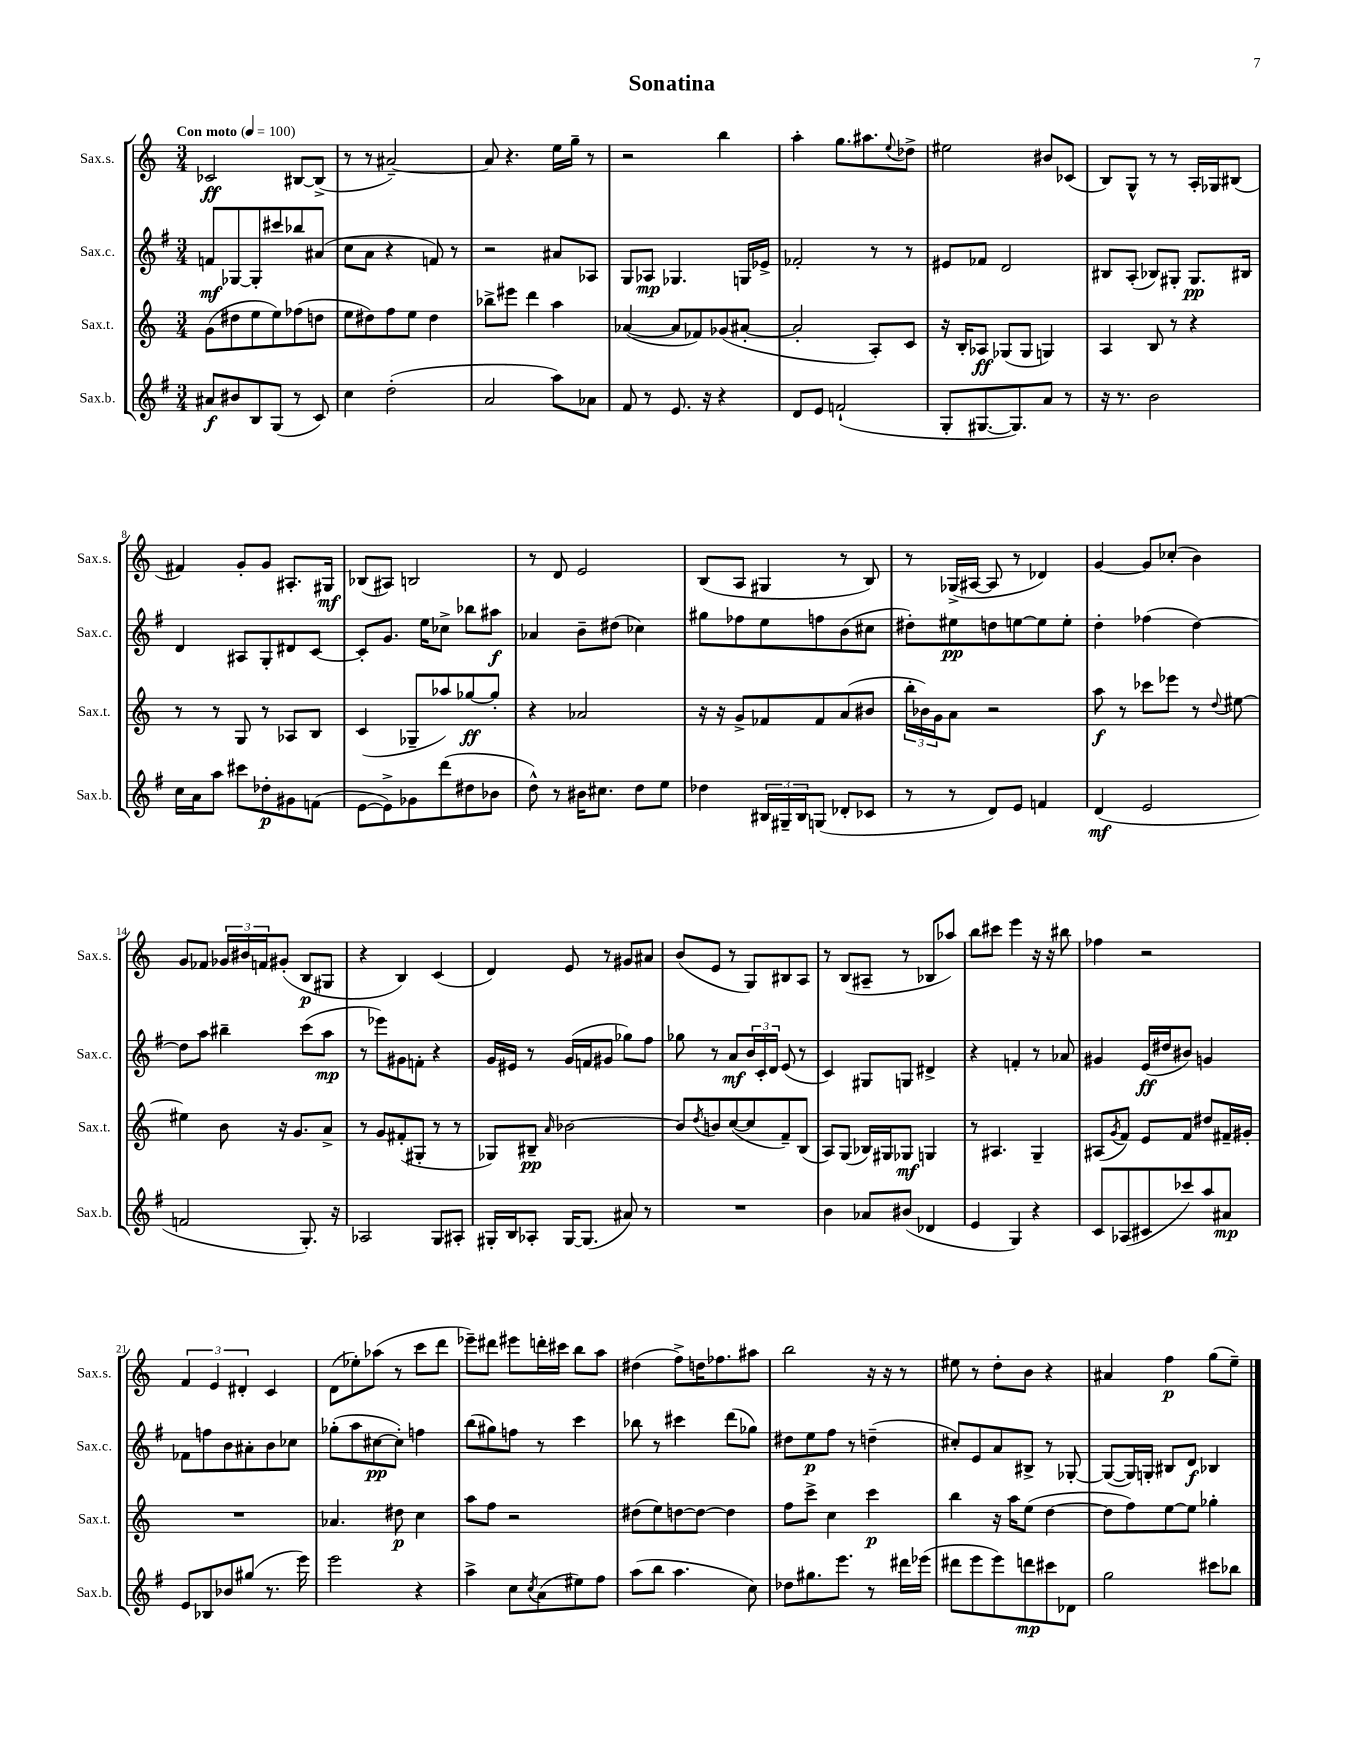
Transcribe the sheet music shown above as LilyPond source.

\header { title = "Sonatina" }
<<
\new StaffGroup <<
\new Staff = "s0" \with { instrumentName = "Sax.s." shortInstrumentName = "Sax.s." } {
    \clef treble \key c \major \numericTimeSignature \time 3/4 \tempo "Con moto" 4 = 100
    ces'2\ff bis8~ bis8->( |
    r8 r8 ais'2~--) |
    ais'8 r4. e''16 g''16-- r8 |
    r2 b''4 |
    a''4-. g''8. ais''8. \appoggiatura { e''8 } des''8-> |
    eis''2 bis'8 ces'8( |
    b8) g8-^ r8 r8 a16-. ges16 bis8( |
    fis'4) g'8-. g'8 ais8.-. gis16\mf |
    bes8( ais8) b2 |
    r8 d'8 e'2 |
    b8( a8 gis4 r8 b8) |
    r8 ges16->( ais16~ ais8 r8 des'4) |
    g'4~ g'8 ces''8-.( b'4) |
    g'8 fes'8 \tuplet 3/2 { ges'16 bis'16 f'16 } gis'8-.( b8\p gis8 |
    r4 b4) c'4( |
    d'4) e'8 r8 gis'8 ais'8 |
    b'8( e'8 r8 g8) bis8 a8 |
    r8 b8( ais8-- r8 bes8 aes''8) |
    b''8 cis'''8 e'''4 r16 r16 bis''8 |
    fes''4 r2 |
    \tuplet 3/2 { f'4 e'4 dis'4-. } c'4 |
    d'8( ees''8-.) aes''8( r8 c'''8 d'''8 |
    ees'''8--) dis'''8 eis'''8 d'''16-. cis'''16 b''8 a''8 |
    dis''4( f''8->) d''16 fes''8. ais''8 |
    b''2 r16 r16 r8 |
    eis''8 r8 d''8-. b'8 r4 |
    ais'4 f''4\p g''8( e''8--) \bar "|." |
}
\new Staff = "s1" \with { instrumentName = "Sax.c." shortInstrumentName = "Sax.c." } {
    \clef treble \key g \major \numericTimeSignature \time 3/4
    f'8\mf ges8~ ges8-. cis'''8 bes''8 ais'8( |
    c''8 a'8 r4 f'8) r8 |
    r2 ais'8 aes8 |
    g8 aes8\mp ges4. g16 ees'16-> |
    fes'2-. r8 r8 |
    eis'8 fes'8 d'2 |
    bis8 a8-.( bes8) gis8-. gis8.\pp bis16 |
    d'4 ais8 g8-. dis'8 c'8~ |
    c'8-. g'8. e''16 ces''8-> bes''8 ais''8\f |
    aes'4 b'8-- dis''8( ces''4) |
    gis''8 fes''8 e''8 f''8 b'8( cis''8 |
    dis''8-.) eis''8\pp d''8 e''8~ e''8 e''8-. |
    d''4-. fes''4( d''4~) |
    d''8 a''8 bis''4-- c'''8( a''8\mp |
    r8 ees'''8) gis'8 f'8-. r4 |
    g'16 eis'16 r8 g'16( f'16 gis'8 ges''8) fis''8 |
    ges''8 r8 a'8\mf \tuplet 3/2 { b'16 c'16-. d'16 } e'8( r8 |
    c'4) gis8 g8 dis'4-> |
    r4 f'4-. r8 aes'8 |
    gis'4 e'16\ff( dis''16 bis'8) g'4 |
    fes'8 f''8 b'8 ais'8-. b'8 ces''8 |
    ges''8-.( a''8 cis''8~\pp cis''8-.) f''4 |
    b''8( gis''8) f''8 r8 c'''4 |
    bes''8 r8 cis'''4 d'''8( ges''8) |
    dis''8 e''8\p fis''8 r8 d''4--( |
    cis''8-.) e'8 a'8 bis8-> r8 ges8~-. |
    ges8~( ges16) g16-. bis8 d'8\f bes4 \bar "|." |
}
\new Staff = "s2" \with { instrumentName = "Sax.t." shortInstrumentName = "Sax.t." } {
    \clef treble \key c \major \numericTimeSignature \time 3/4
    g'8( dis''8 e''8 e''8) fes''8( d''8 |
    e''8 dis''8) f''8 e''8 dis''4 |
    bes''8-> eis'''8 d'''4 a''4 |
    aes'4~( aes'8 fes'8) ges'8( ais'8~-. |
    ais'2-. a8-.) c'8 |
    r16 b16-. aes8\ff ges8( ges8 g4) |
    a4 b8 r8 r4 |
    r8 r8 g8 r8 aes8 b8 |
    c'4( ges8-- aes''8) ges''8~\ff ges''8-. |
    r4 aes'2 |
    r16 r16 g'8-> fes'8 fes'8 a'8( bis'8 |
    \tuplet 3/2 { b''16-. bes'16) g'16 } a'8 r2 |
    a''8\f r8 ces'''8 ees'''8 r8 \appoggiatura { d''8 } eis''8~ |
    eis''4 b'8 r16 g'8. a'8-> |
    r8 g'8 fis'8-.( gis8-. r8 r8 |
    ges8) bis8--\pp \grace { a'16 } bes'2~ |
    bes'8 \acciaccatura { d''8 } b'8 c''8~( c''8 f'8--) b8( |
    a8) g8( bes16) gis16 ges8\mf g4 |
    r8 ais4. g4-- |
    ais8( \acciaccatura { g'8 } f'8) e'8 f'8 dis''8 fis'16-- gis'16-. |
    R2. |
    aes'4. dis''8\p c''4 |
    a''8 f''8 r2 |
    dis''8( e''8) d''8~ d''8~ d''4 |
    f''8 c'''8-> c''4 c'''4\p |
    b''4 r16 a''16 e''8( d''4~ |
    d''8 f''8) e''8~ e''8 ges''4-. \bar "|." |
}
\new Staff = "s3" \with { instrumentName = "Sax.b." shortInstrumentName = "Sax.b." } {
    \clef treble \key g \major \numericTimeSignature \time 3/4
    ais'8\f bis'8 b8 g8( r8 c'8) |
    c''4 d''2-.( |
    a'2 a''8) aes'8 |
    fis'8 r8 e'8. r16 r4 |
    d'8 e'8 f'2-!( |
    g8-. gis8.~ gis8.) a'8 r8 |
    r16 r8. b'2 |
    c''16 a'16 a''8 cis'''8 des''8-.\p gis'8 f'8( |
    e'8~ e'8->) ges'8 d'''8( dis''8 bes'8 |
    d''8-^) r8 bis'16 cis''8. d''8 e''8 |
    des''4 \tuplet 3/2 { bis16 gis16-- bis16 } g8( des'8-. ces'8 |
    r8 r8 d'8) e'8 f'4 |
    d'4\mf( e'2 |
    f'2 g8.-.) r16 |
    aes2 g8 ais8-. |
    gis16-. b16 aes8-. gis16~ gis8.( ais'8) r8 |
    R2. |
    b'4 aes'8 bis'8( des'4 |
    e'4 g4) r4 |
    c'8 aes8( cis'8 ces'''8) a''8 ais'8\mp |
    e'8 bes8 bes'8 gis''8( r8. e'''16) |
    e'''2 r4 |
    a''4-> c''8 \acciaccatura { c''8 } a'8( eis''8) fis''8 |
    a''8( b''8 a''4. c''8) |
    des''8 gis''8. e'''8. r8 dis'''16 ees'''16( |
    dis'''8 e'''8 e'''8) d'''8\mp cis'''8 des'8 |
    g''2 cis'''8 bes''8 \bar "|." |
}
>>
>>
